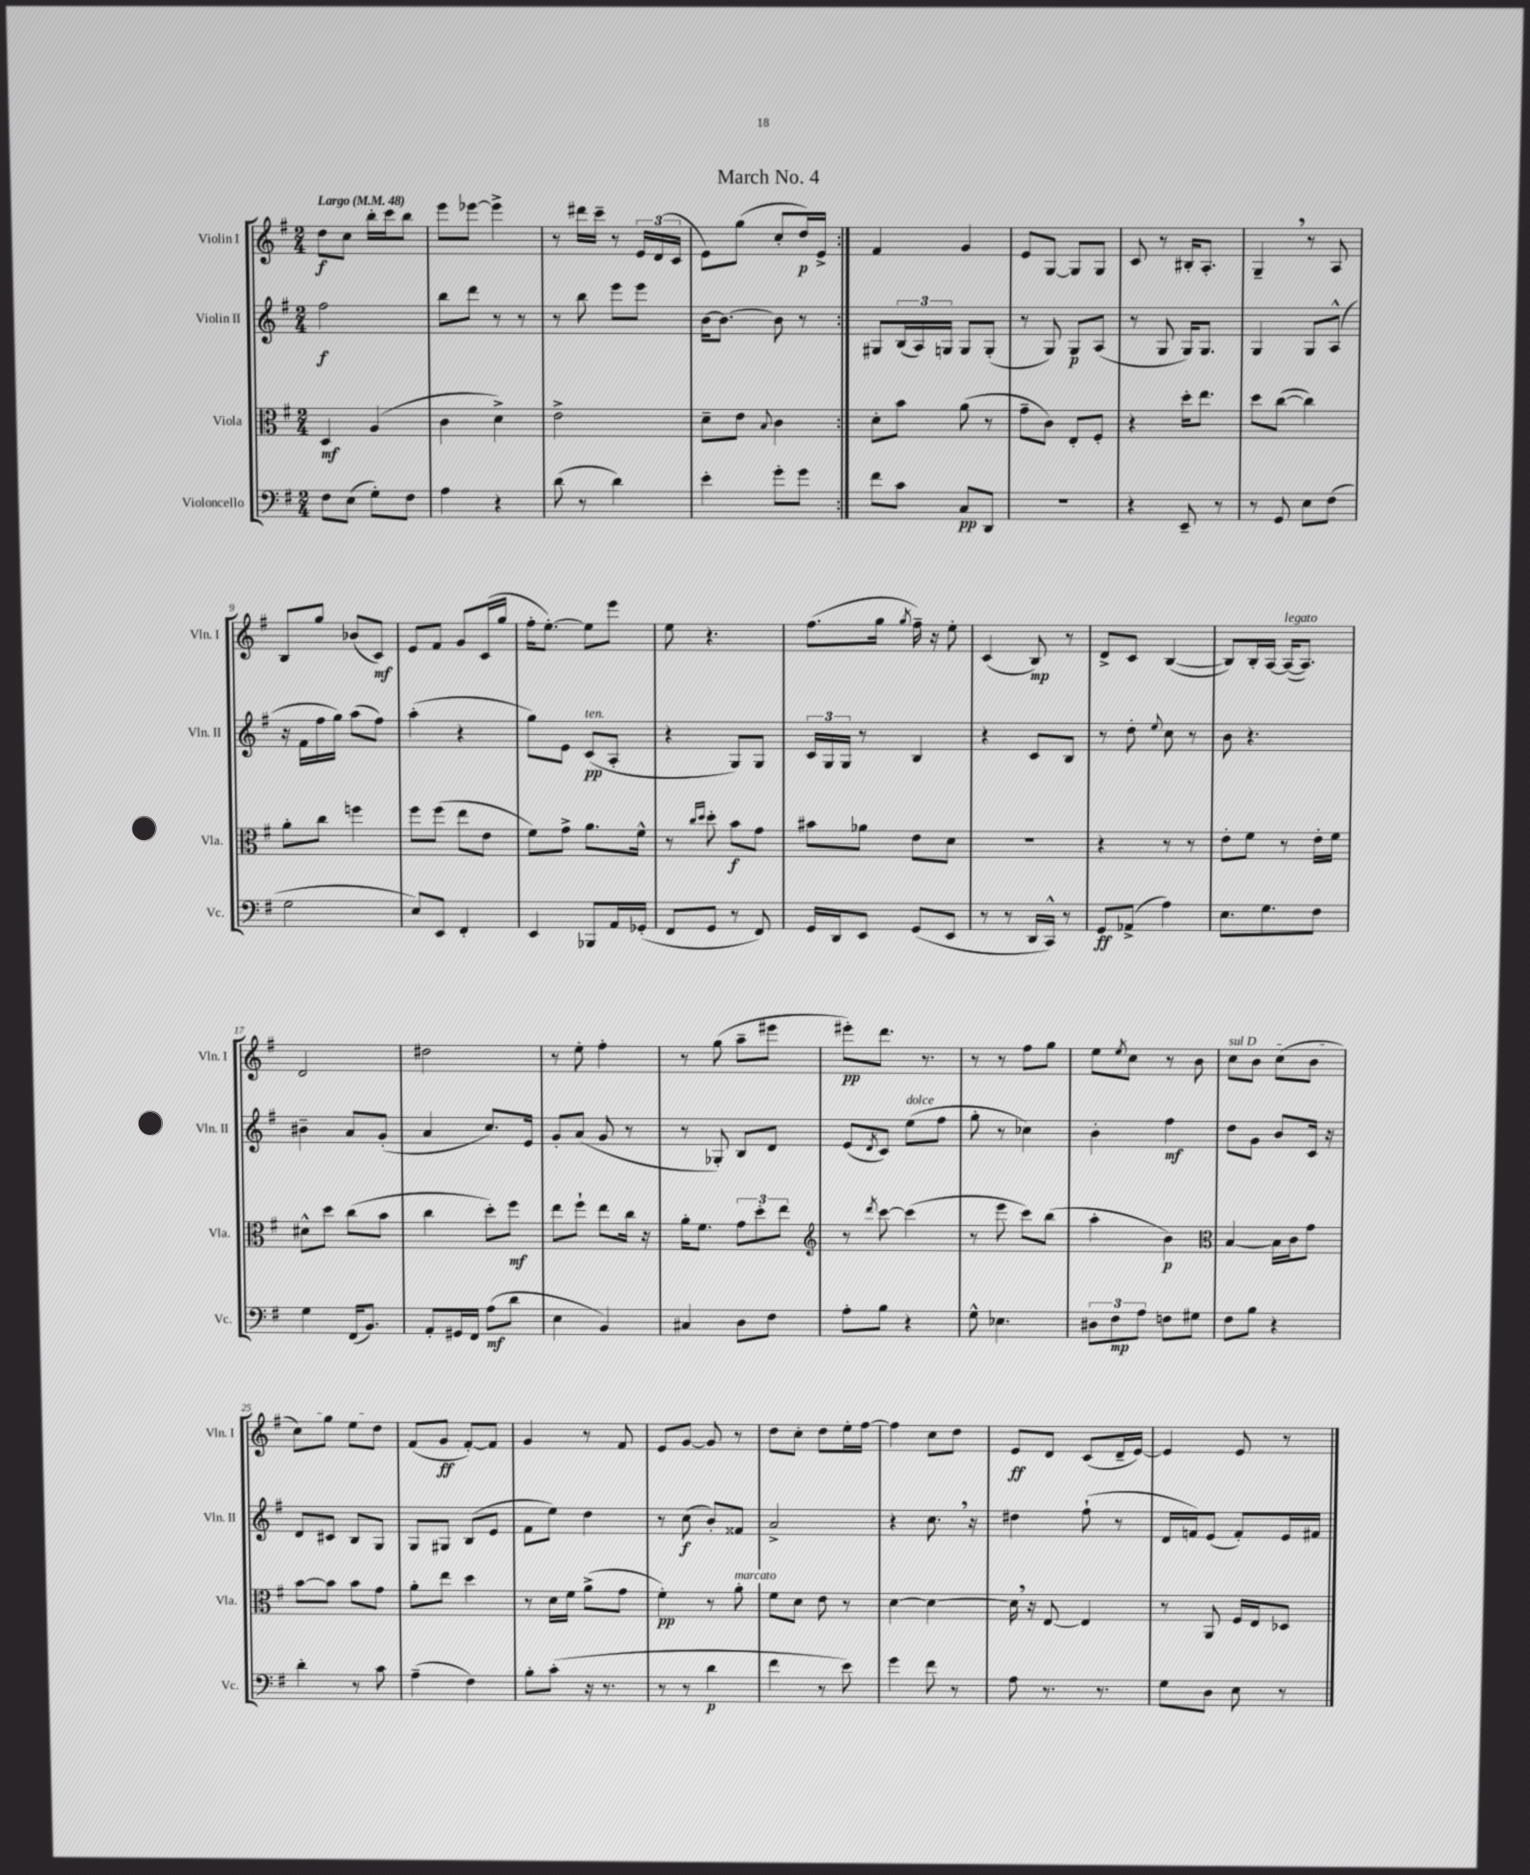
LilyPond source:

\header { title = "March No. 4" }
<<
\new StaffGroup <<
\new Staff = "s0" \with { instrumentName = "Violin I" shortInstrumentName = "Vln. I" } {
    \clef treble \key g \major \numericTimeSignature \time 2/4 \tempo "Largo" 4 = 48
    \repeat volta 2 { d''8\f c''8 b''16-. c'''16 b''8 |
    e'''8 ees'''8~ ees'''4-> |
    r8 dis'''16 c'''16-- r8 \tuplet 3/2 { e'16 d'16( c'16 } |
    e'8) g''8( c''8-. d''16\p) e'16-> | }
    fis'4 g'4 |
    e'8 g8~ g8 g8 |
    c'8 r8 bis16-. a8.-. |
    g4-- \breathe r8 a8 |
    b8 g''8 bes'8( c'8\mf) |
    e'8 fis'8 g'8 c'16( g''16 |
    fis''16-. e''8.~-.) e''8 e'''8 |
    e''8 r4. |
    fis''8.( g''16 \acciaccatura { g''8 } fis''16--) r16 e''8-. |
    c'4( b8\mp) r8 |
    d'8-> c'8 b4~( |
    b8) b16-. a16~ a16~^\markup { \italic "legato" }( a8.) |
    d'2 |
    dis''2 |
    r8 e''8-. fis''4-. |
    r8 g''8( a''8-- eis'''8 |
    eis'''8-.\pp) d'''8. r8. |
    r8 r8 fis''8 g''8 |
    e''8 \acciaccatura { e''8 } c''8 r8 b'8 |
    \once \override TextSpanner.bound-details.left.text = \markup { \italic "sul D" } c''8\startTextSpan b'8 c''8( b'8 |
    c''8) g''8 e''8 d''8\stopTextSpan |
    fis'8( g'8\ff fis'8~-.) fis'8 |
    g'4 r8 fis'8 |
    e'8 g'8~ g'8 r8 |
    d''8 c''8-. d''8 e''16-. fis''16~ |
    fis''4 c''8 d''8 |
    e'8\ff d'8 c'8( d'16-- e'16~) |
    e'4 e'8 r8 \bar "|." |
}
\new Staff = "s1" \with { instrumentName = "Violin II" shortInstrumentName = "Vln. II" } {
    \clef treble \key g \major \numericTimeSignature \time 2/4
    \repeat volta 2 { fis''2\f |
    b''8 d'''8 r8 r8 |
    r8 b''8 e'''8 e'''8 |
    b'16~ b'8.~ b'8 r8 | }
    gis8 \tuplet 3/2 { b16( a16) g16 } g8 g8-.( |
    r8 g8) g8\p a8( |
    r8 g8 g16) g8. |
    g4 g8 a8-^( |
    r16 fis'16 fis''16 g''16) a''8( fis''8) |
    a''4-.( r4 |
    g''8) e'8 c'8\pp^\markup { \italic "ten." }( a8-. |
    r4 g8) g8 |
    \tuplet 3/2 { c'16 g16 g16 } r8 b4 |
    r4 c'8 b8 |
    r8 d''8-. \appoggiatura { e''8 } c''8 r8 |
    b'8 r4. |
    bis'4-- a'8 g'8-.( |
    a'4 c''8.) e'16 |
    g'8-. a'8( g'8 r8 |
    r8 ges8-.) b8 d'8 |
    e'8( \acciaccatura { d'8 } c'8) e''8^\markup { \italic "dolce" }( fis''8 |
    g''8-. r8 ces''4) |
    b'4-. fis''4\mf |
    d''8 g'8 b'8 c'16 r16 |
    d'8 cis'8 b8 g8 |
    g8 gis8 b8( e'8 |
    fis'8 e''8) d''4 |
    r8 c''8\f( b'8-.) fisis'8 |
    a'2-> |
    r4 c''8. \breathe r16 |
    dis''4 fis''8-!( r8 |
    d'16 f'16) e'8( f'8-.) e'16 fis'16 \bar "|." |
}
\new Staff = "s2" \with { instrumentName = "Viola" shortInstrumentName = "Vla." } {
    \clef alto \key g \major \numericTimeSignature \time 2/4
    \repeat volta 2 { d4\mf a4( |
    c'4 d'4->) |
    e'2-> |
    d'8-- e'8 \appoggiatura { b8 } c'4 | }
    d'8-. b'8 a'8( r8 |
    g'8-- c'8) e8-. fis8-. |
    r4 d''16-. e''8. |
    d''8 c''8~( c''4) |
    a'8-. c''8 f''4 |
    fis''8 fis''8( e''8 e'8 |
    fis'8) g'8-> a'8. fis'16-^ |
    r8 \grace { c''16 d''16 } d''8-. b'8\f g'8 |
    bis'8 aes'8 e'8 d'8 |
    r2 |
    r4 r8 r8 |
    e'8-. fis'8 r8 e'16-. fis'16 |
    dis'8-^ d''8 c''8( b'8 |
    c''4 d''8-.) fis''8\mf |
    e''8 fis''8-! e''8 c''16 r16 |
    a'16-. fis'8. \tuplet 3/2 { g'8 d''8-. e''8 } |
    \clef treble r8 \acciaccatura { d'''8 } c'''8~ c'''4( |
    r8 e'''8 c'''8) b''8( |
    a''4-. b'4\p) |
    \clef alto b4~ b16 c'16 g'8 |
    b'8~ b'8 b'8 g'8 |
    a'8-. e''8 d''4 |
    r8 d'16 fis'16 a'8->( g'8 |
    fis'4-.\pp) r8 a'8-.^\markup { \italic "marcato" } |
    fis'8 d'8 e'8 r8 |
    d'4~ d'4~ |
    d'16 \breathe r16 e8~ e4 |
    r8 a,8 fis16 e16 des8 \bar "|." |
}
\new Staff = "s3" \with { instrumentName = "Violoncello" shortInstrumentName = "Vc." } {
    \clef bass \key g \major \numericTimeSignature \time 2/4
    \repeat volta 2 { fis8 e8( g8-.) fis8 |
    a4 r4 |
    d'8( r8 d'4) |
    e'4-. g'8-. g'8 | }
    fis'8 c'8 c8\pp d,8 |
    r2 |
    r4 e,8-- r8 |
    r8 g,8 e8 fis8( |
    g2 |
    e8) e,8 fis,4-. |
    e,4 bes,,8 a,16 ges,16-.( |
    fis,8 g,8 r8 fis,8) |
    g,16 d,16 e,8 g,8( e,8 |
    r8 r8 d,16 c,16-^) r8 |
    g,8\ff aes,8->( a4) |
    e8. g8. fis8 |
    g4 fis,16( b,8.) |
    a,8-. gis,16 fis,16 a8\mf( d'8 |
    e4 b,4) |
    cis4 d8 fis8 |
    a8-. b8 r4 |
    g8-^ ees4. |
    \tuplet 3/2 { dis8 fis8\mp a8 } f8 gis8 |
    fis8 b8 r4 |
    d'4-. r8 c'8 |
    a4--( fis4) |
    b8-. c'8-.( r16 r8. |
    r8 r8 d'4\p |
    fis'4 r8 e'8) |
    g'4 fis'8 r8 |
    a8 r8. r8. |
    g8 d8 e8 r8 \bar "|." |
}
>>
>>
